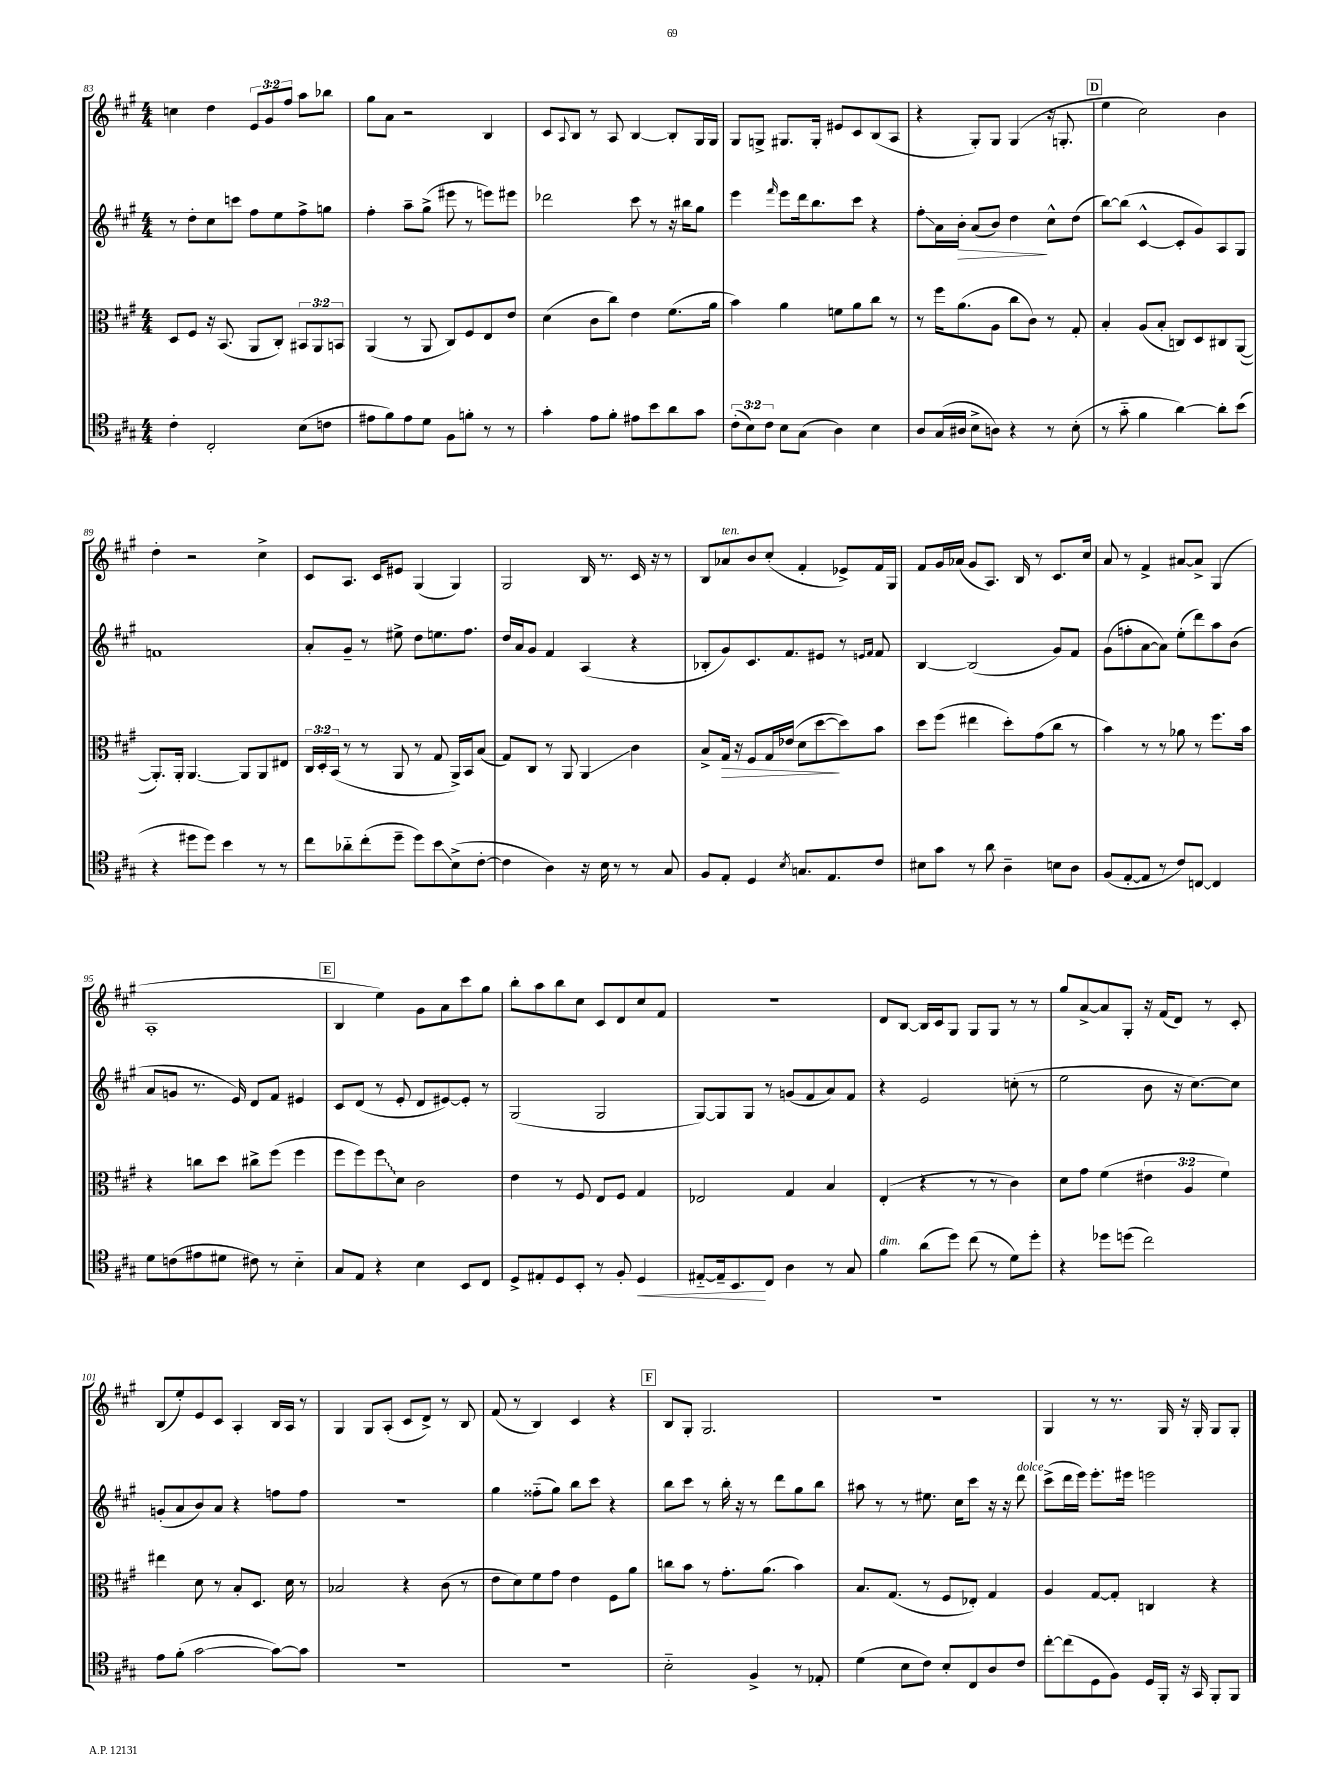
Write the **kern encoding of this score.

**kern	**kern	**kern	**kern
*staff4	*staff3	*staff2	*staff1
*clefC4	*clefC3	*clefG2	*clefG2
*k[f#c#g#]	*k[f#c#g#]	*k[f#c#g#]	*k[f#c#g#]
*M4/4	*M4/4	*M4/4	*M4/4
4c#'\	8D/L	8r	4cc\
.	8F#/J	8dd'\L	.
2C#'/	16r	8cc#\	4dd\
.	(8.BB/	.	.
.	.	8ccc\J	.
.	8AA/L	8ff#\L	12e/L
.	.	.	12g#/
.	8C#'/J)	8ee\	.
.	.	.	12ff#/J
(8B\L	12BB#/L	8ff#^\	8aa\L
.	12AA/	.	.
8c\J	.	8gg\J	8bb-\J
.	12BB/J	.	.
=	=	=	=
8e#\L	(4AA/	4ff#'\	8gg#\L
8f#\)	.	.	8a\J
8e#\	8r	8aa~\L	2r
8d\J	8AA/	(8gg#^\J	.
8F#\L	8C#/L)	8eee#\	.
8f'\J	8F#/	8r	.
8r	8E/	8eee\L)	4B/
8r	8e/J	8eee#\J	.
=	=	=	=
4g#'\	(4d\	2ddd-\	8c#/L
.	.	.	8qqA/
.	.	.	8B/J
8e\L	8c#\L	.	8r
8f#'\J	8cc#\J)	.	8A/
8e#\L	4e\	8ccc#\	[4B/
8b\	.	8r	.
8a\	(8.f#\L	16r	8B'/]L
.	.	16bb#\LK	.
8g#\J	.	8gg#\J	16G#/L
.	16a\Jk	.	16G#/JJ
=	=	=	=
(12c#'\L	4b\)	4eee\	8G#/L
12B\)	.	.	.
.	.	.	8G^/J
12c#\J	.	.	.
.	.	16qqfff#/	.
8B\L	4a\	8eee\L	8.G#/L
(8G#\J	.	16ddd\k	.
.	.	8.bb\	16G#'/Jk
4A\)	8f\L	.	8e#/L
.	8a\	8ccc#\J	8c#/
4B\	8cc#\J	4r	(8B/
.	8r	.	8A/J
=	=	=	=
8A/L	8r	8ff#'\L	4r
(16G#/L	16ff#\LK	16a\L	.
16A#/JJ	(8.a\	16b'\JJ	.
8B^\L	.	(8a/L	8G#'/L)
8A\J)	8A\J	8b/J)	8G#/J
4r	8cc#\L	4dd\	(4G#/
.	8c#\J)	.	.
8r	8r	8cc#^^\L	16r
.	.	.	8.G'/
(8B'\	8G#'/	(8dd\J	.
=	=	=	=
8r	4B'/	[8bb\L)	4ee\
8g#'~\	.	(8bb\]J	.
4f#\	(8A/L	[4c#^^/	2cc#\)
.	8B'/J	.	.
[4a\)	8C/L)	8c#'/]L	.
.	8D/	8g#/)	.
8a'\]L	8C#/	8A/	4b\
(8b\J	([8AA/J	8G#/J	.
=	=	=	=
4r	8.AA'/]L)	1f	4dd'\
.	16AA'/Jk	.	.
8dd#\L	[4.AA/	.	2r
8dd#\J)	.	.	.
4b\	.	.	.
.	8AA/]L	.	.
8r	8AA/	.	4cc#^\
8r	8E#/J	.	.
=	=	=	=
8cc#\L	24C#/LL	8a'/L	8c#/L
.	24D'/	.	.
.	(24BB/JJ	.	.
8a-'~\	8r	8g#~/J	8.A/J
(8cc#'\	8r	8r	.
.	.	.	16c#/LK
8dd~\J	8AA/	8ee#^\	8e#/J
8dd\L)	8r	8dd\L	(4G#/
8b\	8G#/	8.ee\	.
(8B^\	16AA^/LL)	.	4G#/)
.	16BB/J	8.ff#\J	.
[8c#'\J	(8B/J	.	.
=	=	=	=
4c#\]	8G#/L)	16dd/LL	2G#/
.	.	16a/J	.
.	8C#/J	8g#/J	.
4A\)	8r	4f#/	.
.	8AA/	.	.
16r	4AA/	(4A/	16B/
16B\	.	.	8.r
8r	.	.	.
8r	4c#\	4r	16c#/
.	.	.	16r
8G#/	.	.	8r
=	=	=	=
8F#/L	8B^/L	8B-'/L	8B/L
8E'/J	16G#/Jk	8g#/)	8a-/
.	16r	.	.
4D/	8F#/L	8.c#/	8b/
.	16G#/L	.	(8cc#'/J
.	(16e-/JJ	8.f#/	.
8qB/	.	.	.
8.G/L	8d\L	.	4f#'/
.	[8dd\	8e#/J	.
8.E/	.	.	.
.	8dd\])	8r	8e-^/L)
.	.	16qqe/LL	.
.	.	16qqf#/JJ	.
8c#/J	8b\J	8f#/	16f#/L
.	.	.	16G#/JJ
=	=	=	=
8B#\L	8dd\L	[4B/	8f#/L
8g#\J	(8ff#\J	.	16g#/L
.	.	.	(16a-/JJ
8r	4ee#\	(2B/]	8g#/L
8a\	.	.	8.A/J)
4A~\	8dd'\L)	.	.
.	.	.	16B/
.	(8g#\	.	8r
8B\L	8cc#\J	8g#/L)	8.c#/L
8A\J	8r	8f#/J	.
.	.	.	16cc#/Jk
=	=	=	=
(8F#/L	4b\)	(8g#\L	8a/
[8E'/	.	8ff'\	8r
8E/]J	8r	[8a\	4f#^/
8r	8r	8a\]J)	.
8c#/L)	8a-\	(8ee'\L	[8a#/L
[8C/J	8r	8ddd\)	8a#^/]J
4C/]	8.ff#\L	8aa\	(4G#/
.	.	(8b\J	.
.	16b\Jk	.	.
=	=	=	=
8d\L	4r	8a/L	1A'
(8c\	.	8g/J	.
8e#\	8cc\L	8.r	.
8d#\J	8dd\J	.	.
.	.	16e/)	.
8c#\)	8cc#^\L	8d/L	.
8r	(8ff#\J	8f#/J	.
4B'~\	4ff#\	4e#/	.
=	=	=	=
8G#/L	8ff#\L	8c#/L	4B/
8E/J	8ff#\)	(8d/J	.
4r	8ff#\	8r	4ee\)
.	8d\J	8e'/	.
4B\	2c#\	8d/L	8g#\L
.	.	[8e#/)	8a\
8BB/L	.	8e#'/]J	8ccc#\
8C#/J	.	8r	8gg#\J
=	=	=	=
8D^/L	4e\	(2G#/	8bb'\L
8E#'/	.	.	8aa\
8D/	8r	.	8bb\
8BB'/J	8F#/	.	8cc#\J
8r	8E/L	2G#/	8c#/L
8F#'/	8F#/J	.	8d/
4D/	4G#/	.	8cc#/
.	.	.	8f#/J
=	=	=	=
[8E#'~/L	2E-/	[8G#/L)	1r
16E#~/]k	.	8G#/]	.
8.BB/	.	.	.
.	.	8G#/J	.
8C#/J	.	8r	.
4A\	4G#/	(8g/L	.
.	.	8f#/	.
8r	4B/	8a/)	.
8G#/	.	8f#/J	.
=	=	=	=
4f#\	(4E'/	4r	8d/L
.	.	.	[8B/J
(8a\L	4r	2e/	16B/]LL
.	.	.	16c#/J
8dd\J)	.	.	8G#/J
(8cc#\	8r	.	8G#/L
8r	8r	.	8G#/J
8d\L)	4c#\)	(8cc'\	8r
8dd'\J	.	8r	8r
=	=	=	=
4r	8d\L	2ee\	8gg#/L
.	8g#\J	.	[8a^/
8dd-\L	(4f#\	.	8a/]
(8dd\J	.	.	8G#'/J
2cc#\)	6e#\	8b\	16r
.	.	.	(16f#/LK
.	.	16r	8d/J)
.	6A/	.	.
.	.	[8.cc#\L)	.
.	.	.	8r
.	6f#\)	.	.
.	.	8cc#\]J	8c#'/
=	=	=	=
8e\L	4ee#\	(8g'/L	(8B/L
(8f#'\J	.	8a/	8ee'/)
[2g#\	8d\	8b/)	8e/
.	8r	8a/J	8c#/J
.	8B'/L	4r	4A'/
.	8.D/J	.	.
8g#\_L)	.	8ff\L	16B/LL
.	16d\	.	16A/JJ
8g#\]J	8r	8ff\J	8r
=	=	=	=
1r	2B-/	1r	4G#/
.	.	.	8G#/L
.	.	.	(8A'/J
.	4r	.	8c#/L
.	.	.	8d^/J)
.	(8c#\	.	8r
.	8r	.	8B/
=	=	=	=
1r	8e\L	4gg#\	(8f#/
.	8d\)	.	8r
.	8f#\	(8ff##'~\L	4B/)
.	8g#\J	8gg#\J)	.
.	4e\	8bb\L	4c#/
.	.	8ccc#\J	.
.	8F#\L	4r	4r
.	8a\J	.	.
=	=	=	=
2B'~\	8cc\L	8bb\L	8B/L
.	8b\J	8ccc#\J	8G#'/J
.	8r	8r	2.G#/
.	8.g#'\L	16bb'\	.
.	.	16r	.
4F#^/	.	8r	.
.	(8.a\J	.	.
.	.	8ddd\L	.
8r	4b\)	8gg#\	.
8E-'/	.	8bb\J	.
=	=	=	=
(4d\	8.B/L	8aa#\	1r
.	.	8r	.
.	(8.G#/J	.	.
8B\L	.	8r	.
8c#\J)	8r	8.ee#\	.
8B'/L	8F#/L	.	.
.	.	16cc#\LK	.
8C#/	8E-'/J)	8ccc#\J	.
8A/	4G#/	16r	.
.	.	16r	.
8c#/J	.	8ddd\	.
=	=	=	=
[8cc#'\L	4A/	(8ccc#^\L	4G#/
(8cc#\]	.	16ddd\L	.
.	.	16eee\JJ)	.
8D\	[8G#/L	8.eee'\L	8r
8F#\J)	8G#'/]J	.	8.r
.	.	16eee#\Jk	.
16D/LL	4C/	2eee\	.
16FF#'/JJ	.	.	16G#/
16r	.	.	16r
16GG#/	.	.	16G#'/
8FF#'/L	4r	.	8G#/L
8FF#/J	.	.	8G#'/J
==	==	==	==
*-	*-	*-	*-
